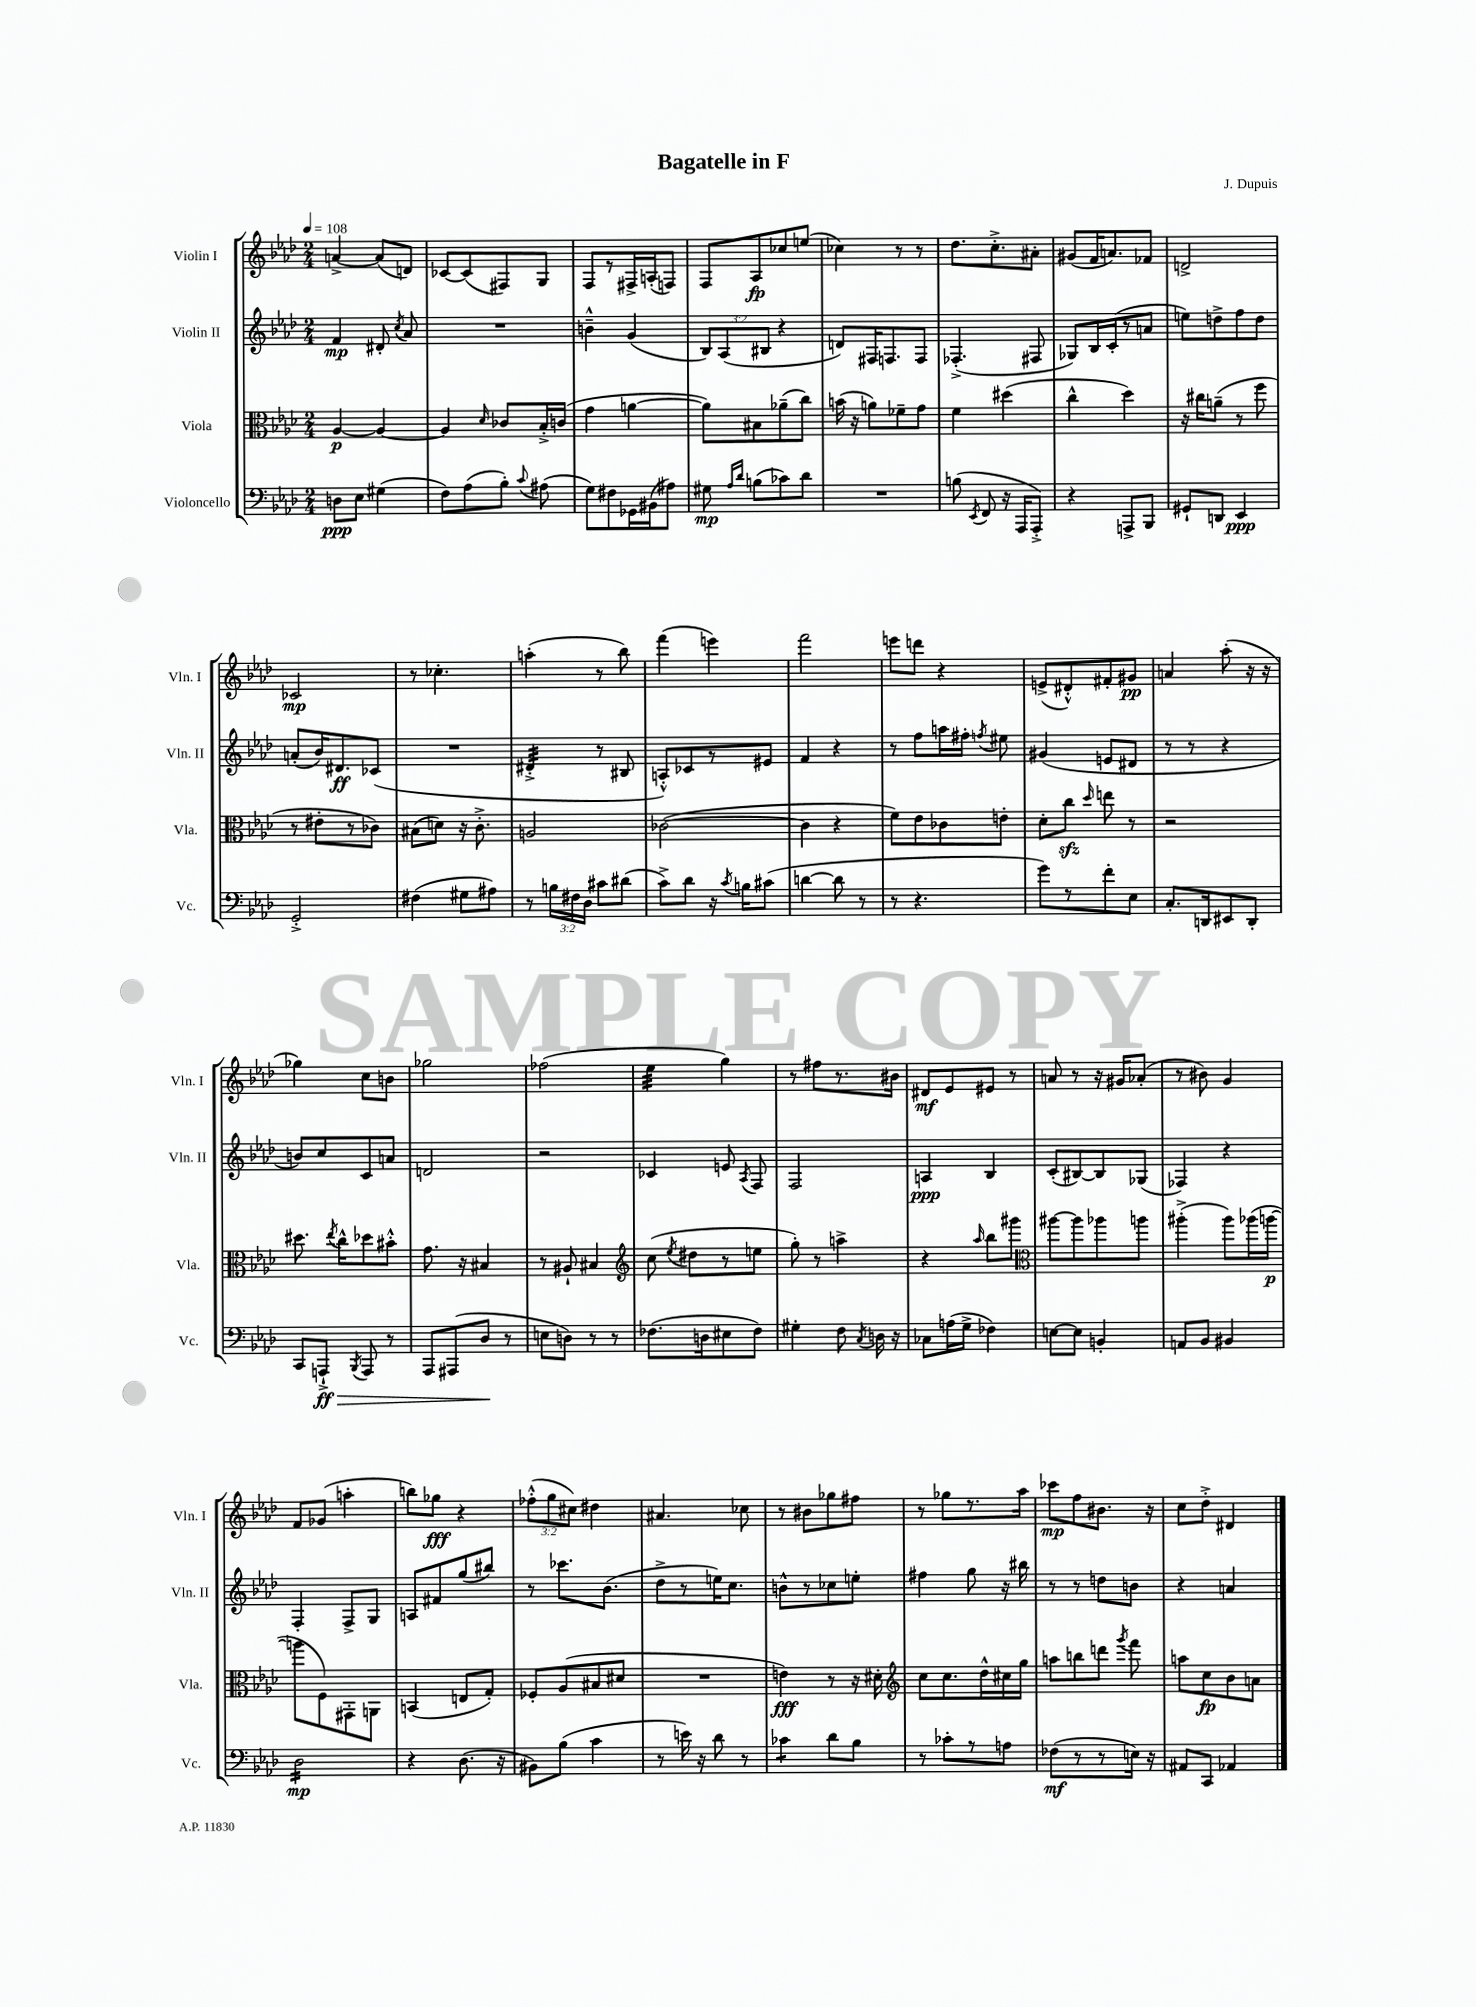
\header { title = "Bagatelle in F" composer = "J. Dupuis" }
<<
\new StaffGroup <<
\new Staff = "s0" \with { instrumentName = "Violin I" shortInstrumentName = "Vln. I" } {
    \clef treble \key aes \major \numericTimeSignature \time 2/4 \override Staff.TupletNumber.text = #tuplet-number::calc-fraction-text \tempo 4 = 108
    \autoBeamOff a'4~-> a'8[( d'8]) |
    ces'8[~ ces'8( fis8) g8] |
    f8[ r8 fis16-> a16-.( f8]) |
    f8[ aes8\fp ces''8 e''8]( |
    ces''4) r8 r8 |
    des''8.[ c''8.-.-> ais'8]-. |
    gis'8[( f'16 a'8.) fes'8] |
    d'2-> |
    ces'2\mp |
    r8 ces''4.-. |
    a''4-.( r8 bes''8) |
    f'''4( e'''4) |
    f'''2 |
    e'''8[ d'''8] r4 |
    e'8[->( dis'8-.-^) fis'8-. gis'8]\pp |
    a'4 aes''8-.( r16 r16 |
    ges''4) c''8[ b'8] |
    ges''2 |
    fes''2( |
    ees''4:32 g''4) |
    r8 fis''8[ r8. bis'16] |
    dis'8[\mf ees'8 eis'8] r8 |
    a'8 r8 r16 gis'16[ aes'8]-.( |
    r8 bis'8) g'4 |
    f'8[ ges'8]( a''4-. |
    b''8[) ges''8]\fff r4 |
    \tuplet 3/2 { fes''8[-.-^( g''8 cis''8]) } dis''4 |
    ais'4. ces''8 |
    r8 bis'8[ ges''8 fis''8] |
    r8 ges''8[ r8. aes''16] |
    ces'''8[\mp f''8 bis'8.] r16 |
    c''8[ des''8]-.-> dis'4 \bar "|." |
}
\new Staff = "s1" \with { instrumentName = "Violin II" shortInstrumentName = "Vln. II" } {
    \clef treble \key aes \major \numericTimeSignature \time 2/4 \override Staff.TupletNumber.text = #tuplet-number::calc-fraction-text
    \autoBeamOff f'4\mp dis'8-. \acciaccatura { c''8 } aes'8 |
    R2 |
    b'4---^ g'4( |
    \tuplet 3/2 { bes8[) aes8( bis8] } r4 |
    d'8[) fis16 f8. f8] |
    fes4.-.->( fis8 |
    ges8[) bes16 c'16-.( r8 a'8] |
    e''8[) d''8-> f''8 d''8] |
    a'8[-.( bes'16) dis'8.\ff ces'8]( |
    R2 |
    dis'4:32-.-> r8 bis8 |
    a8[-.-^) ces'8 r8 eis'8] |
    f'4 r4 |
    r8 f''8[ a''16 fis''16]-. \acciaccatura { f''8 } eis''8 |
    gis'4( e'8[ dis'8] |
    r8 r8 r4 |
    b'8[) c''8 c'8 a'8] |
    d'2 |
    r2 |
    ces'4 e'8 \acciaccatura { aes8 } f8 |
    f2 |
    a4\ppp bes4 |
    c'8[-.( bis8~) bis8 ges8]( |
    fes4) r4 |
    f4-. f8[-> g8] |
    a8[ fis'8 g''8( bis''8]) |
    r8 ces'''8.[ bes'8.]( |
    des''8[-> r8 e''16) c''8.] |
    b'8[-^ r8 ces''8 e''8]-. |
    fis''4 g''8 r16 bis''16 |
    r8 r8 d''8[ b'8] |
    r4 a'4 \bar "|." |
}
\new Staff = "s2" \with { instrumentName = "Viola" shortInstrumentName = "Vla." } {
    \clef alto \key aes \major \numericTimeSignature \time 2/4
    \autoBeamOff aes4~\p aes4~ |
    aes4 \grace { des'16 } ces'8[ bes16-.-> c'16]( |
    g'4 a'4~ |
    a'8[) bis8 aes'8--( c''8]) |
    b'16( r16 a'8[) fes'8-- g'8] |
    f'4 dis''4( |
    c''4-^ des''4) |
    r16 cis''16[ a'8]--( r8 f''8 |
    r8 eis'8[-. r8 ces'8]) |
    bis8[( d'8]) r16 c'8.-.-> |
    a2 |
    ces'2~( |
    ces'4 r4 |
    f'8[) ees'8 ces'8 e'8]-. |
    des'8[-. c''8]\sfz \grace { des''16 } e''8 r8 |
    r2 |
    dis''8. \acciaccatura { ees''8 } c''16[-^ des''8 bis'8]-.-^ |
    g'8. r16 bis4 |
    r8 ais8-! bis4 |
    \clef treble c''8( \acciaccatura { ees''8 } dis''8[ r8 e''8] |
    g''8-.) r8 a''4-> |
    r4 \grace { aes''16 } bes''8[ gis'''8] |
    \clef alto ais''8[~ ais''8 aes''8 a''8] |
    ais''4-.->( ais''8[) aes''16( a''16]~\p |
    a''8[ f8) gis,8-. a,8] |
    b,4( e8[ g8]-.) |
    fes8[-. aes8( bis8 dis'8] |
    R2 |
    e'4\fff) r8 r16 dis'16-. |
    \clef treble c''8[ c''8. des''16-^ cis''16 g''16] |
    a''8[ b''8 d'''8] \acciaccatura { g'''8 } f'''8 |
    a''8[ c''8\fp bes'8 a'8] \bar "|." |
}
\new Staff = "s3" \with { instrumentName = "Violoncello" shortInstrumentName = "Vc." } {
    \clef bass \key aes \major \numericTimeSignature \time 2/4 \override Staff.TupletNumber.text = #tuplet-number::calc-fraction-text
    \autoBeamOff d8[\ppp ees8] gis4( |
    f8[) aes8( bes8]-.) \appoggiatura { c'8 } ais8( |
    g8[) fis8 ges,16 bis,16( ais8]) |
    gis8\mp \grace { aes16[ des'16] } b8[( ces'8) des'8] |
    R2 |
    b8( \acciaccatura { ees,8 } f,8 r16 aes,,16[ aes,,8]-.->) |
    r4 a,,8[-> bes,,8] |
    gis,8[-! d,8] ees,4\ppp |
    g,2-.-> |
    fis4( gis8[ ais8]) |
    r8 \tuplet 3/2 { b16[ fis16 des16] } cis'8[ dis'8]( |
    c'8[->) des'8] r16 \acciaccatura { c'8 } b16[ cis'8]( |
    d'4~ d'8 r8 |
    r8 r4. |
    g'8[) r8 f'8-. ees8] |
    c8.[-. d,16 eis,8 d,8]-. |
    c,8[ a,,8]-!->\ff\> \acciaccatura { bes,,8 } a,,8 r8 |
    aes,,8[ ais,,8( des8]\! r8 |
    e8[ d8]) r8 r8 |
    fes8.[( d16 eis8 fes8]) |
    gis4-. f8 \acciaccatura { c8 } d16 r16 |
    ces8[ a16( g16]-> fes4) |
    e8[~ e8] b,4-. |
    a,8[ bes,8] bis,4 |
    des2:16\mp |
    r4 des8.( r16 |
    bis,8[) bes8]( c'4 |
    r8 e'16) r16 des'8 r8 |
    ces'4:8 des'8[ bes8] |
    r8 ces'8[-. r8 a8] |
    fes8[\mf( r8 r8 e16]) r16 |
    ais,8[ c,8] aes,4 \bar "|." |
}
>>
>>
\layout { \context { \Score \remove "Bar_number_engraver" } }
